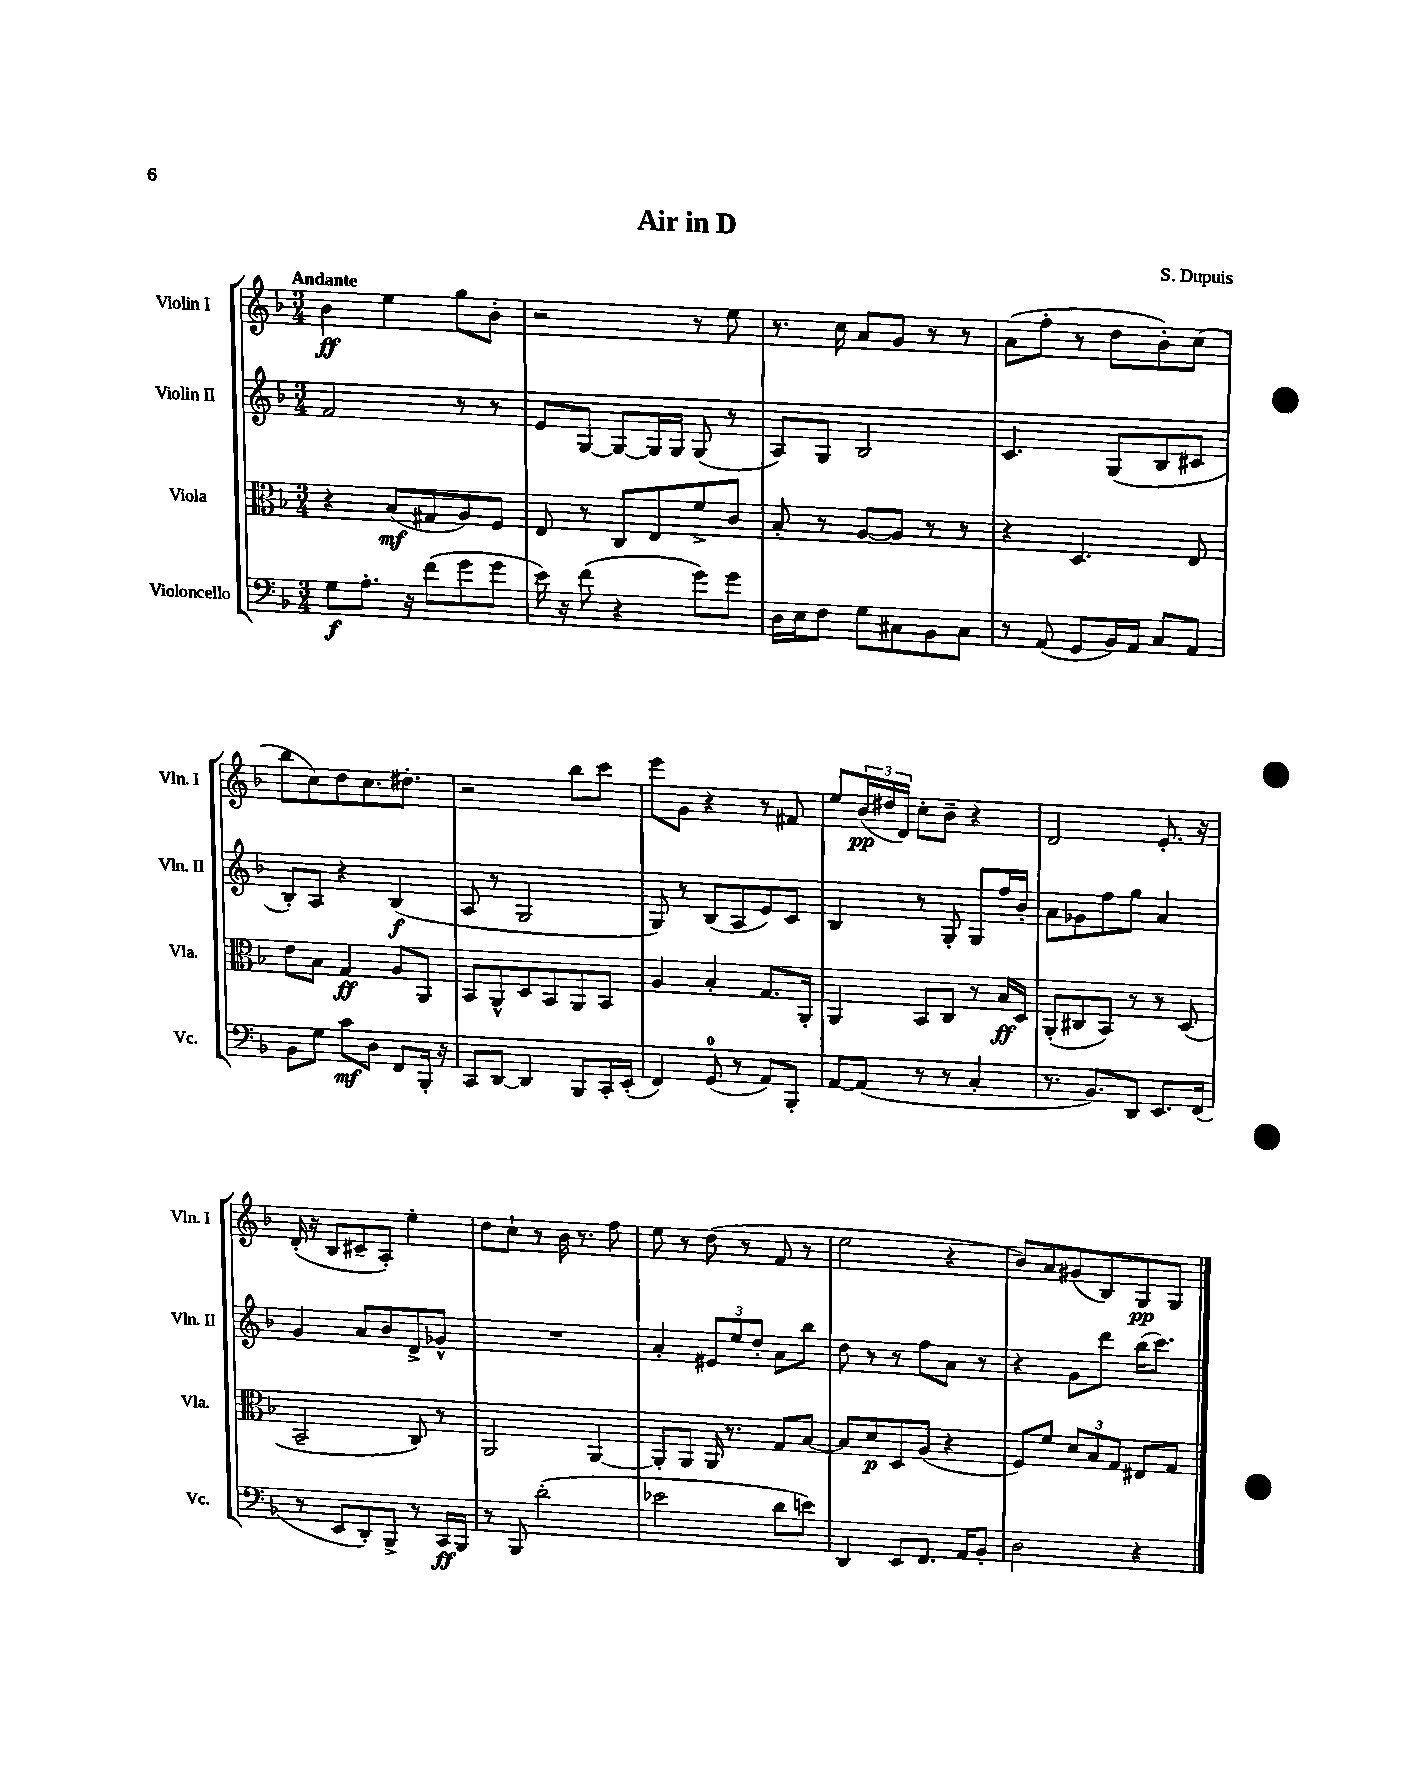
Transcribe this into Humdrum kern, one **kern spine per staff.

**kern	**kern	**kern	**kern
*staff4	*staff3	*staff2	*staff1
*clefF4	*clefC3	*clefG2	*clefG2
*k[b-]	*k[b-]	*k[b-]	*k[b-]
*M3/4	*M3/4	*M3/4	*M3/4
8G	4r	2f	4b-
8.A'	.	.	.
.	(8B-	.	4ee
16r	.	.	.
(8f	8G#	.	.
8g	8A)	8r	8gg
8g	8F	8r	8b-'
=	=	=	=
16e)	8E	8e	2r
16r	.	.	.
(8f	8r	[8G	.
4r	8C	8G_	.
.	8E	16G]	.
.	.	16G	.
8g)	8f^	(8G	8r
8g	8c	8r	8ee
=	=	=	=
16D	8B-'	8A)	8.r
16E	.	.	.
8F	8r	8G	.
.	.	.	16cc
8G	[8A	2B-	8a
8C#	8A]	.	8g
8BB-	8r	.	8r
8C#	8r	.	8r
=	=	=	=
8r	4r	4.c	(8a
(8AA	.	.	8ff'
8GG	4.D	.	8r
16BB-)	.	(8G	8dd
16AA	.	.	.
8C	.	8B-	8b-')
8AA	8E	8c#	(8cc
=	=	=	=
8BB-	8e	8B-')	8bb-
8G	8B-	8A	8cc)
8c	4G	4r	8dd
8D	.	.	8.cc
8FF	8A	(4B-	.
.	.	.	8.dd#'
16BBB-'	8AA	.	.
16r	.	.	.
=	=	=	=
8CC	8BB-	8A	2r
[8DD	8AA^^	8r	.
4DD]	8D	2G	.
.	8BB-	.	.
8BBB-	8AA	.	8bb-
16CC'	8BB-	.	8ccc
(16EE'	.	.	.
=	=	=	=
4FF)	4A	8G)	8eee
.	.	8r	8g
(8GG	4B-'	(8B-	4r
8r	.	8A	.
8AA)	8.G	8e)	8r
8BBB-'	.	8c	8f#
.	16AA'	.	.
=	=	=	=
[8AA	4AA	4B-	8ee
(8AA]	.	.	(24b-
.	.	.	24dd#
.	.	.	24d)
8r	8BB-	8r	8cc'
8r	8C	8G'	8b-~
4C'	8r	8G	4r
.	16B-	16ff	.
.	16D	16b-'	.
=	=	=	=
8.r	(8AA'	8a	2d
.	8C#	8g-	.
8.BB-)	.	.	.
.	8BB-)	8ff	.
8DD	8r	8gg	.
8.EE	8r	4a	8.e'
.	(8D	.	.
(16FF	.	.	16r
=	=	=	=
8r	2BB-~	4g	(16d'
.	.	.	16r
8EE	.	.	8B-
8DD')	.	8a	8c#~
8BBB-^	.	8b-	8A')
8r	8C)	8d^	4ee'
16CC	8r	8g-^^	.
16BBB-	.	.	.
=	=	=	=
8r	2AA	2.r	8dd
8BBB-	.	.	8cc`
(2d'	.	.	8r
.	.	.	16b-
.	.	.	8.r
.	[4AA	.	.
.	.	.	8ff
=	=	=	=
2e-	8AA']	4a'	8ee
.	8AA	.	8r
.	16AA	12e#	(8dd
.	8.r	.	.
.	.	12ee	.
.	.	.	8r
.	.	12dd'	.
8d	8G	8a	8f
8e)	[8B-	8bb-	8r
=	=	=	=
4DD	8B-]	8dd	2ee
.	8d	8r	.
8EE	8D	8r	.
8.FF	(8A	8ff	.
.	4r	8a	4r
16AA	.	.	.
8BB-'	.	8r	.
=	=	=	=
2D	8F)	4r	8b-)
.	8f	.	8a
.	12d	8g	(8g#
.	12B-	.	.
.	.	8ddd	8B-)
.	12G	.	.
4r	8E#	(16bb-	8G
.	.	8.ccc)	.
.	8G	.	8G
==	==	==	==
*-	*-	*-	*-
